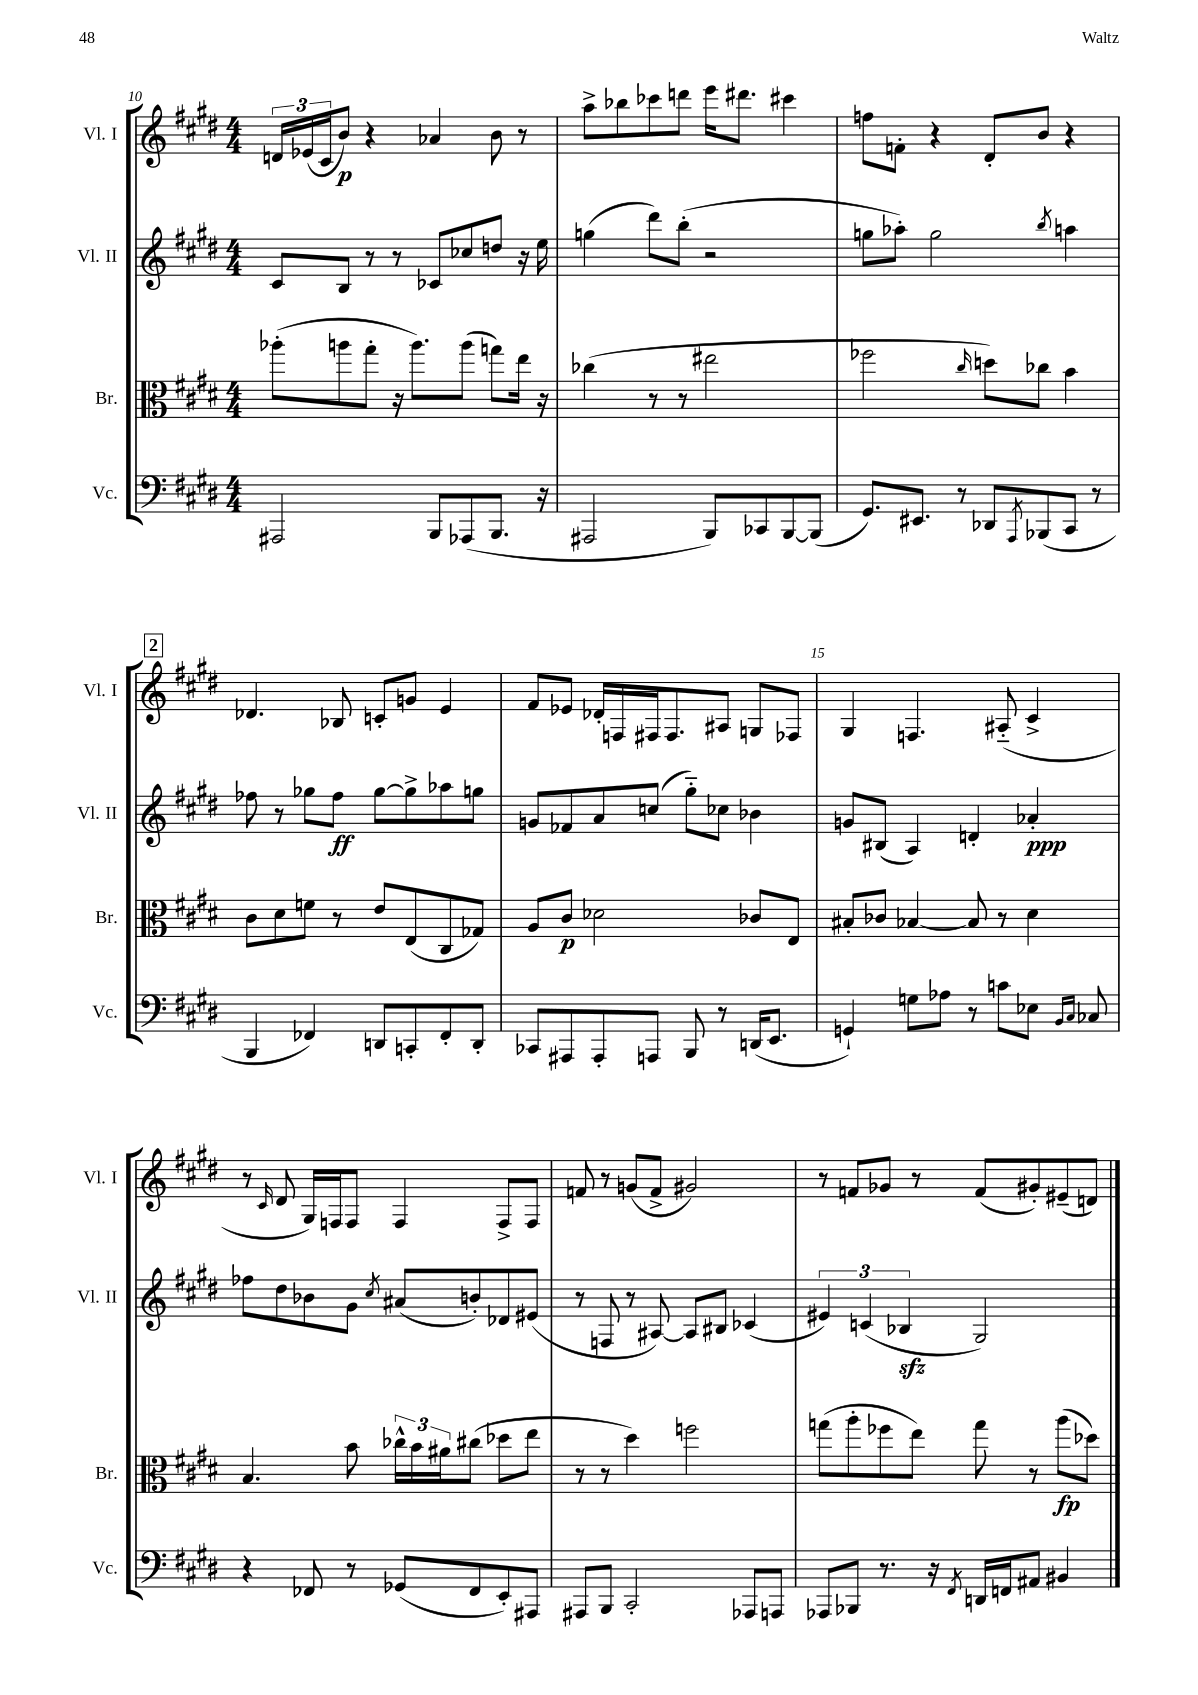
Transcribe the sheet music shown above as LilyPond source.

<<
\new StaffGroup <<
\new Staff = "s0" \with { instrumentName = "Vl. I" shortInstrumentName = "Vl. I" } {
    \clef treble \key e \major \numericTimeSignature \time 4/4
    \tuplet 3/2 { d'16 ees'16( cis'16 } b'8\p) r4 aes'4 b'8 r8 |
    a''8-> bes''8 ces'''8 d'''8 e'''16 dis'''8. cis'''4 |
    f''8 f'8-. r4 dis'8-. b'8 r4 |
    \mark \markup { \box "2" } des'4. bes8 c'8-. g'8 e'4 |
    fis'8 ees'8 des'16-. f16 fis16 fis8. ais8 g8 fes8 |
    gis4 f4. ais8-_( cis'4-> |
    r8 \grace { cis'16 } dis'8 gis16) f16 f8 f4 f8-> f8 |
    f'8 r8 g'8( f'8-> gis'2) |
    r8 f'8 ges'8 r8 f'8( gis'8-.) eis'8--( d'8) \bar "|." |
}
\new Staff = "s1" \with { instrumentName = "Vl. II" shortInstrumentName = "Vl. II" } {
    \clef treble \key e \major \numericTimeSignature \time 4/4
    cis'8 b8 r8 r8 ces'8 ces''8 d''8 r16 e''16 |
    g''4( dis'''8) b''8-.( r2 |
    g''8 aes''8-.) g''2 \acciaccatura { b''8 } a''4 |
    \mark \markup { \box "2" } fes''8 r8 ges''8 fes''8\ff ges''8~ ges''8-> aes''8 g''8 |
    g'8 fes'8 a'8 c''8( gis''8-_) ces''8 bes'4 |
    g'8 bis8( a4) d'4-. aes'4-.\ppp |
    fes''8 dis''8 bes'8 gis'8 \acciaccatura { cis''8 } ais'8( b'8-.) des'8 eis'8( |
    r8 f8 r8 ais8~) ais8 bis8 ces'4( |
    \tuplet 3/2 { eis'4) c'4( bes4\sfz } gis2) \bar "|." |
}
\new Staff = "s2" \with { instrumentName = "Br." shortInstrumentName = "Br." } {
    \clef alto \key e \major \numericTimeSignature \time 4/4
    aes''8-.( a''8 gis''8-. r16 a''8.) a''8( g''8) e''16 r16 |
    ces''4( r8 r8 eis''2 |
    fes''2 \grace { cis''16 } d''8) ces''8 b'4 |
    \mark \markup { \box "2" } cis'8 dis'8 f'8 r8 e'8 e8( cis8 ges8) |
    a8 cis'8\p des'2 ces'8 e8 |
    bis8-. ces'8 bes4~ bes8 r8 dis'4 |
    b4. b'8 \tuplet 3/2 { ces''16-^ b'16 ais'16 } cis''8( des''8 e''8 |
    r8 r8 dis''4) f''2 |
    g''8( a''8-. fes''8 e''8) g''8 r8 a''8\fp( des''8) \bar "|." |
}
\new Staff = "s3" \with { instrumentName = "Vc." shortInstrumentName = "Vc." } {
    \clef bass \key e \major \numericTimeSignature \time 4/4
    ais,,2 b,,8 aes,,8( b,,8. r16 |
    ais,,2 b,,8) ces,8 b,,8~ b,,8( |
    gis,8.) eis,8. r8 des,8 \acciaccatura { a,,8 } bes,,8( cis,8 r8 |
    \mark \markup { \box "2" } b,,4 fes,4) d,8 c,8-. fes,8-. d,8-. |
    ces,8 ais,,8 ais,,8-. a,,8 b,,8 r8 d,16( e,8. |
    g,4-!) g8 aes8 r8 c'8 ees8 \grace { b,16 cis16 } ces8 |
    r4 fes,8 r8 ges,8( fes,8 e,8-.) ais,,8 |
    ais,,8 b,,8 cis,2-. aes,,8 a,,8 |
    aes,,8 bes,,8 r8. r16 \acciaccatura { fis,8 } d,16 f,16 ais,8 bis,4 \bar "|." |
}
>>
>>
\layout { \context { \Score currentBarNumber = #10 \override BarNumber.break-visibility = ##(#f #t #t) barNumberVisibility = #(every-nth-bar-number-visible 5) } }
